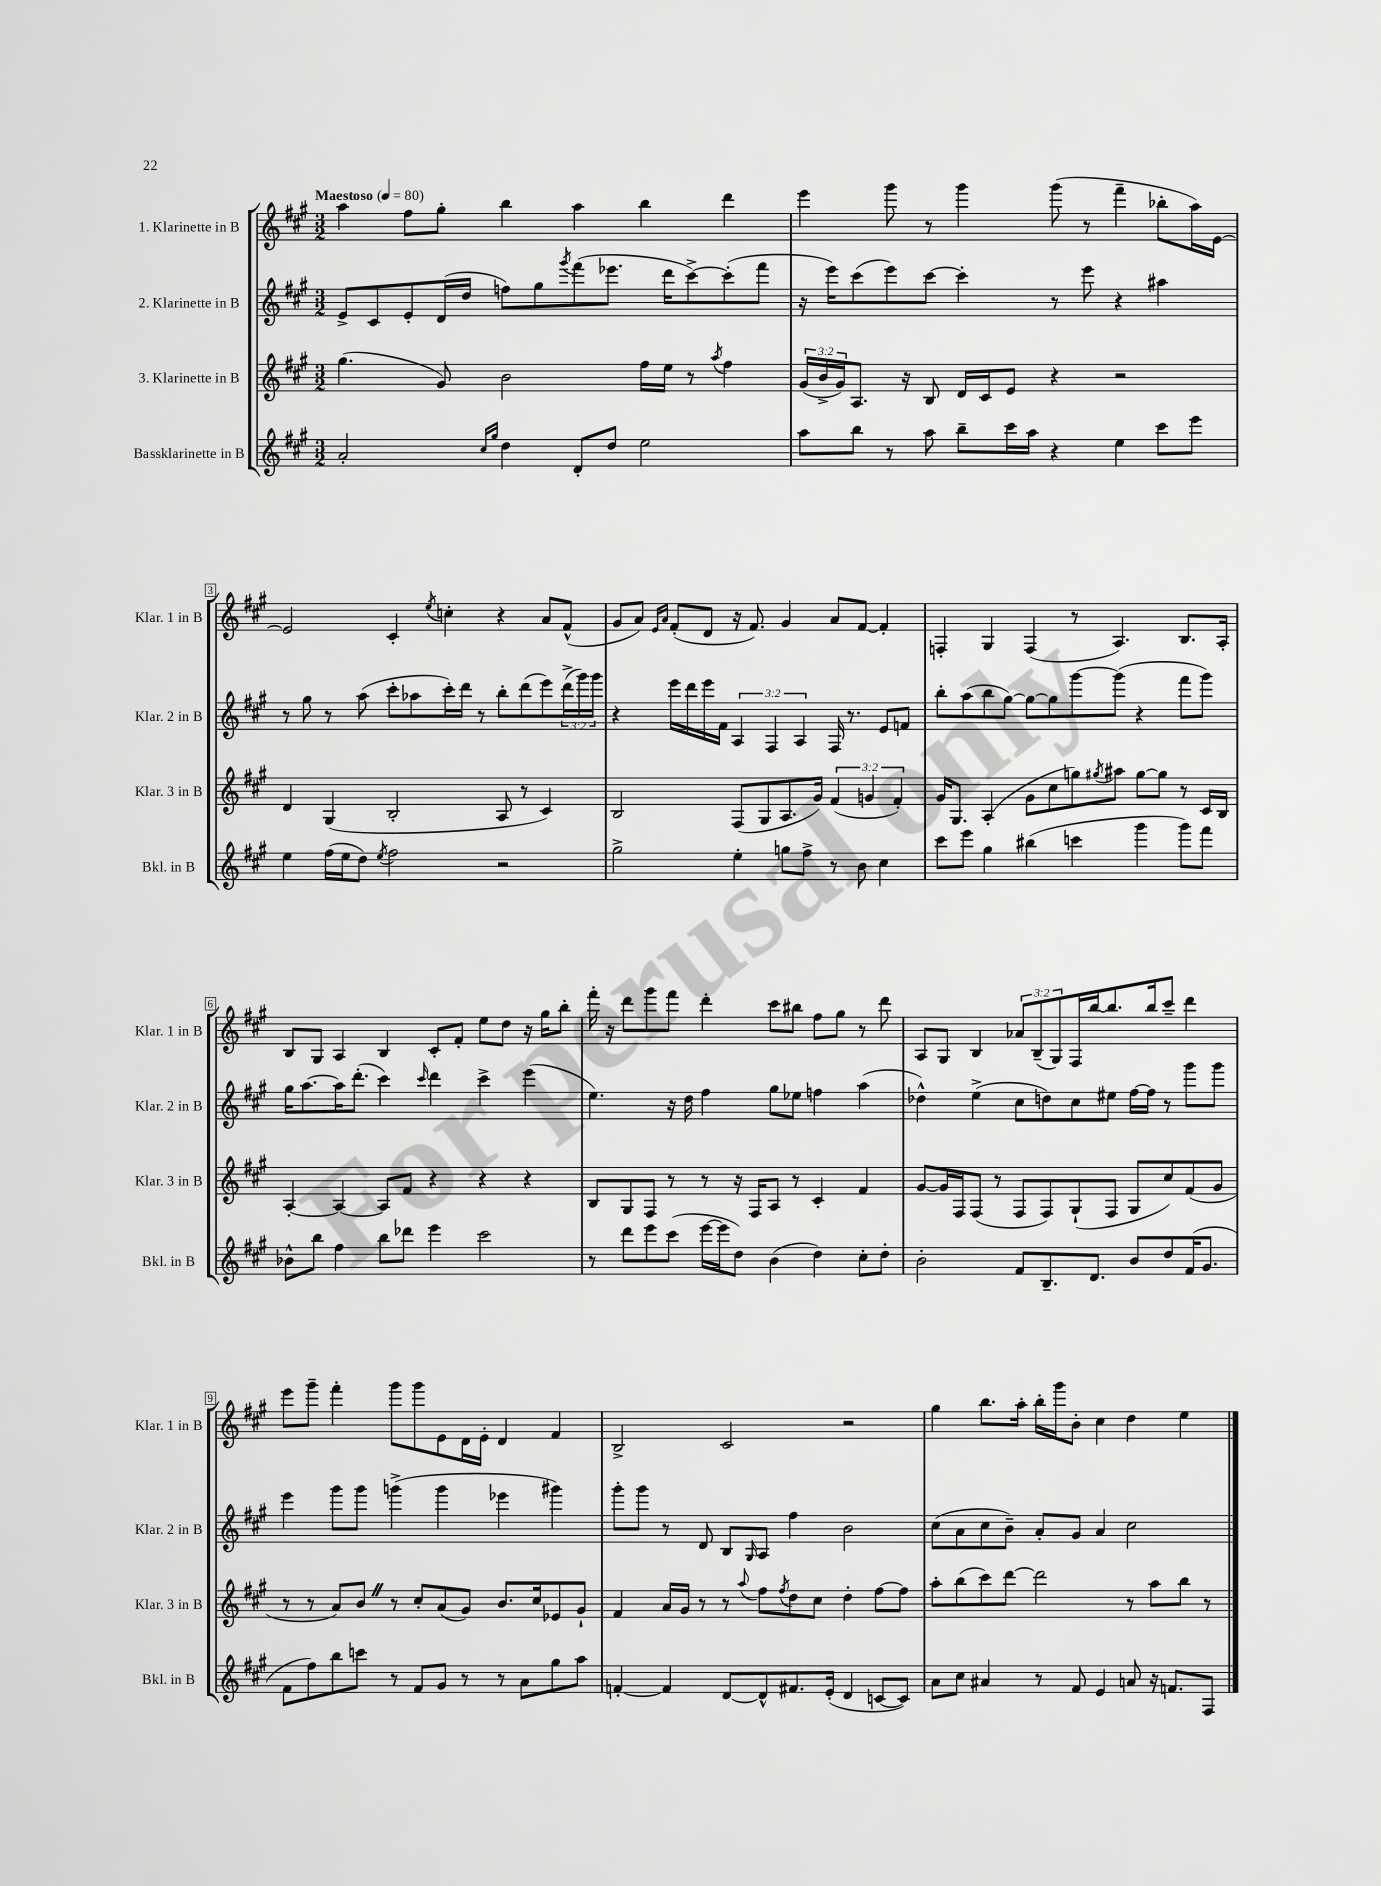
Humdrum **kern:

**kern	**kern	**kern	**kern
*staff4	*staff3	*staff2	*staff1
*clefG2	*clefG2	*clefG2	*clefG2
*k[f#c#g#]	*k[f#c#g#]	*k[f#c#g#]	*k[f#c#g#]
*M3/2	*M3/2	*M3/2	*M3/2
*MM80	*MM80	*MM80	*MM80
2a'	(4.gg#	8e^	4aa
.	.	8c#	.
.	.	8e'	8ff#
.	8g#)	(16d	8gg#'
.	.	16dd	.
16qqcc#	.	.	.
16qqgg#	.	.	.
4dd	2b	8ff)	4bb
.	.	8gg#	.
.	.	8qggg#	.
8d'	.	(8fff#	4aa
8dd	.	8.eee-	.
2ee	16ff#	.	4bb
.	16ee	16ddd	.
.	8r	[8ccc#^)	.
.	8qaa	.	.
.	4ff#	(8ccc#']	4ddd
.	.	8fff#	.
=	=	=	=
8aa	(24g#	16r	4eee
.	24b^	.	.
.	.	16eee)	.
.	24g#)	.	.
8bb	8.A	(8ccc#	.
8r	.	8eee)	8ggg#
.	16r	.	.
8aa	8B	[8ccc#	8r
8bb~	16d	4ccc#']	4ggg#
.	16c#	.	.
16ccc#	8e	.	.
16aa	.	.	.
4r	4r	8r	(8ggg#
.	.	8eee	8r
4ee	2r	4r	4fff#~
8ccc#	.	4aa#	8bb-'
8eee	.	.	16aa)
.	.	.	[16e
=	=	=	=
4ee	4d	8r	2e]
.	.	8gg#	.
(16ff#	(4G#	8r	.
16ee	.	.	.
8dd)	.	(8aa	.
8qee	.	.	.
2ff#	2B'	8ccc#'	4c#'
.	.	8aa-	.
.	.	.	8qee
.	.	16ccc#')	4cc'
.	.	16ddd	.
.	.	8r	.
2r	8A	8bb'	4r
.	8r	(8ddd	.
.	4c#)	8eee)	8a
.	.	(24ddd^	(8f#^^
.	.	24ggg#)	.
.	.	24ggg#	.
=	=	=	=
2gg#^	2B	4r	8g#
.	.	.	8a)
.	.	.	16qqe
.	.	.	16qqa
.	.	16eee	(8f#'
.	.	16ddd	.
.	.	16eee	8d
.	.	16f#	.
4ee'	(8F#	6A	16r
.	.	.	8.f#)
.	8G#	.	.
.	.	6F#	.
8gg	8.A	.	4g#
.	.	6A	.
8ff#^	.	.	.
.	16g#)	.	.
8r	(6f#	16F#	8a
.	.	8.r	.
8b	.	.	[8f#
.	6g	.	.
4cc#	.	8e	4f#']
.	6f#')	.	.
.	.	8f	.
=	=	=	=
8ccc#	16g#	8bb'	4F'
.	8.G#	.	.
8eee	.	(8aa	.
4gg#	(4A'	8bb	4G#
.	.	[8gg#)	.
(4bb#	8g#	8gg#_	(4F
.	8cc#	8gg#]	.
4ccc	8gg)	[8ggg#	8r
.	8qgg#	.	.
.	8aa#	(8ggg#]	4.A)
4ggg#	[8gg#	4r	.
.	8gg#]	.	.
8ggg#)	8r	8fff#	8.B
8fff#	16c#	8ggg#)	.
.	16B	.	16A'
=	=	=	=
8b-^^	[4A'	16gg#	8B
.	.	[8.aa	.
8bb	.	.	8G#
4ff#	4A_	16aa]	4A
.	.	(8.ddd'	.
8bb	8A]	4ccc#)	4B
8ddd-	8f#	.	.
.	.	16qqccc#	.
4eee	4r	4ddd	8c#'
.	.	.	8f#'
2ccc#	4r	4ccc#^	8ee
.	.	.	8dd
.	4r	(4eee	16r
.	.	.	16gg#
.	.	.	8bb'
=	=	=	=
8r	8B	4.ee)	16fff#'
.	.	.	16r
8ddd	8G#	.	8ddd
8eee	8F#	.	8ggg#
(8ccc#	8r	16r	8fff#
.	.	16dd	.
[16eee	8r	4ff#	4ddd'
16eee]	.	.	.
8dd)	16r	.	.
.	16F#	.	.
(4b	8A	8gg#	8ccc#
.	8r	8ee-	8bb#
4dd)	4c#'	4ff	8ff#
.	.	.	8gg#
8cc#'	4f#	(4aa	8r
8dd'	.	.	8ddd
=	=	=	=
2b'	[8g#	4dd-^^)	8A
.	16g#]	.	8G#
.	16F#	.	.
.	(8F#	(4ee^	4B
.	8r	.	.
8f#	8F#	8cc#	12a-
.	.	.	(12B~
8.B~	8F#)	8dd)	.
.	.	.	12G#)
.	(8G#`	8cc#	16F#
8.d	.	.	[16bb
.	8F#	8ee#	8.bb]
8b	8G#	[16ff#	.
.	.	16ff#]	16bb
8dd	8cc#)	8r	8ccc#~
(16f#	(8f#	8ggg#	4ddd
8.g#	.	.	.
.	8g#	8ggg#	.
=	=	=	=
8f#	8r	4eee	8eee
8ff#)	8r	.	8ggg#~
8bb	8a)	8ggg#	4fff#'
8ccc	8b	8ggg#	.
8r	8r	(4ggg^	8ggg#
8f#	8cc#'	.	8ggg#
8g#	(8a	4ggg	8e
8r	8g#)	.	16d
.	.	.	16e'
8r	8.b	4eee-	4d
8a	.	.	.
.	16cc#	.	.
8gg#	8e-	4ggg#)	4f#
8aa	8g#`	.	.
=	=	=	=
[4f'	4f#	8ggg#'	2B^
.	.	8ggg#	.
4f]	16a	8r	.
.	16g#	.	.
.	8r	8d	.
[8d	8r	8B	2c#
.	8qqaa	16qqG#	.
8d^^]	8ff#	8A	.
.	8qff#	.	.
8.f#	8dd	4ff#	.
.	8cc#	.	.
(16e'	.	.	.
4d	4dd'	2b	2r
[8c	[8ff#	.	.
8c])	8ff#]	.	.
=	=	=	=
8a	8aa'	(8cc#	4gg#
8cc#	(8bb	8a	.
4a#	8ccc#)	8cc#	8.bb
.	[8ddd	8b~)	.
.	.	.	16aa'
8r	2ddd]	8a'	16bb'
.	.	.	16ggg#
8f#	.	8g#	8b'
4e	.	4a	4cc#
8a	8r	2cc#	4dd
16r	8aa	.	.
8.f	.	.	.
.	8bb	.	4ee
8F#	8r	.	.
==	==	==	==
*-	*-	*-	*-
